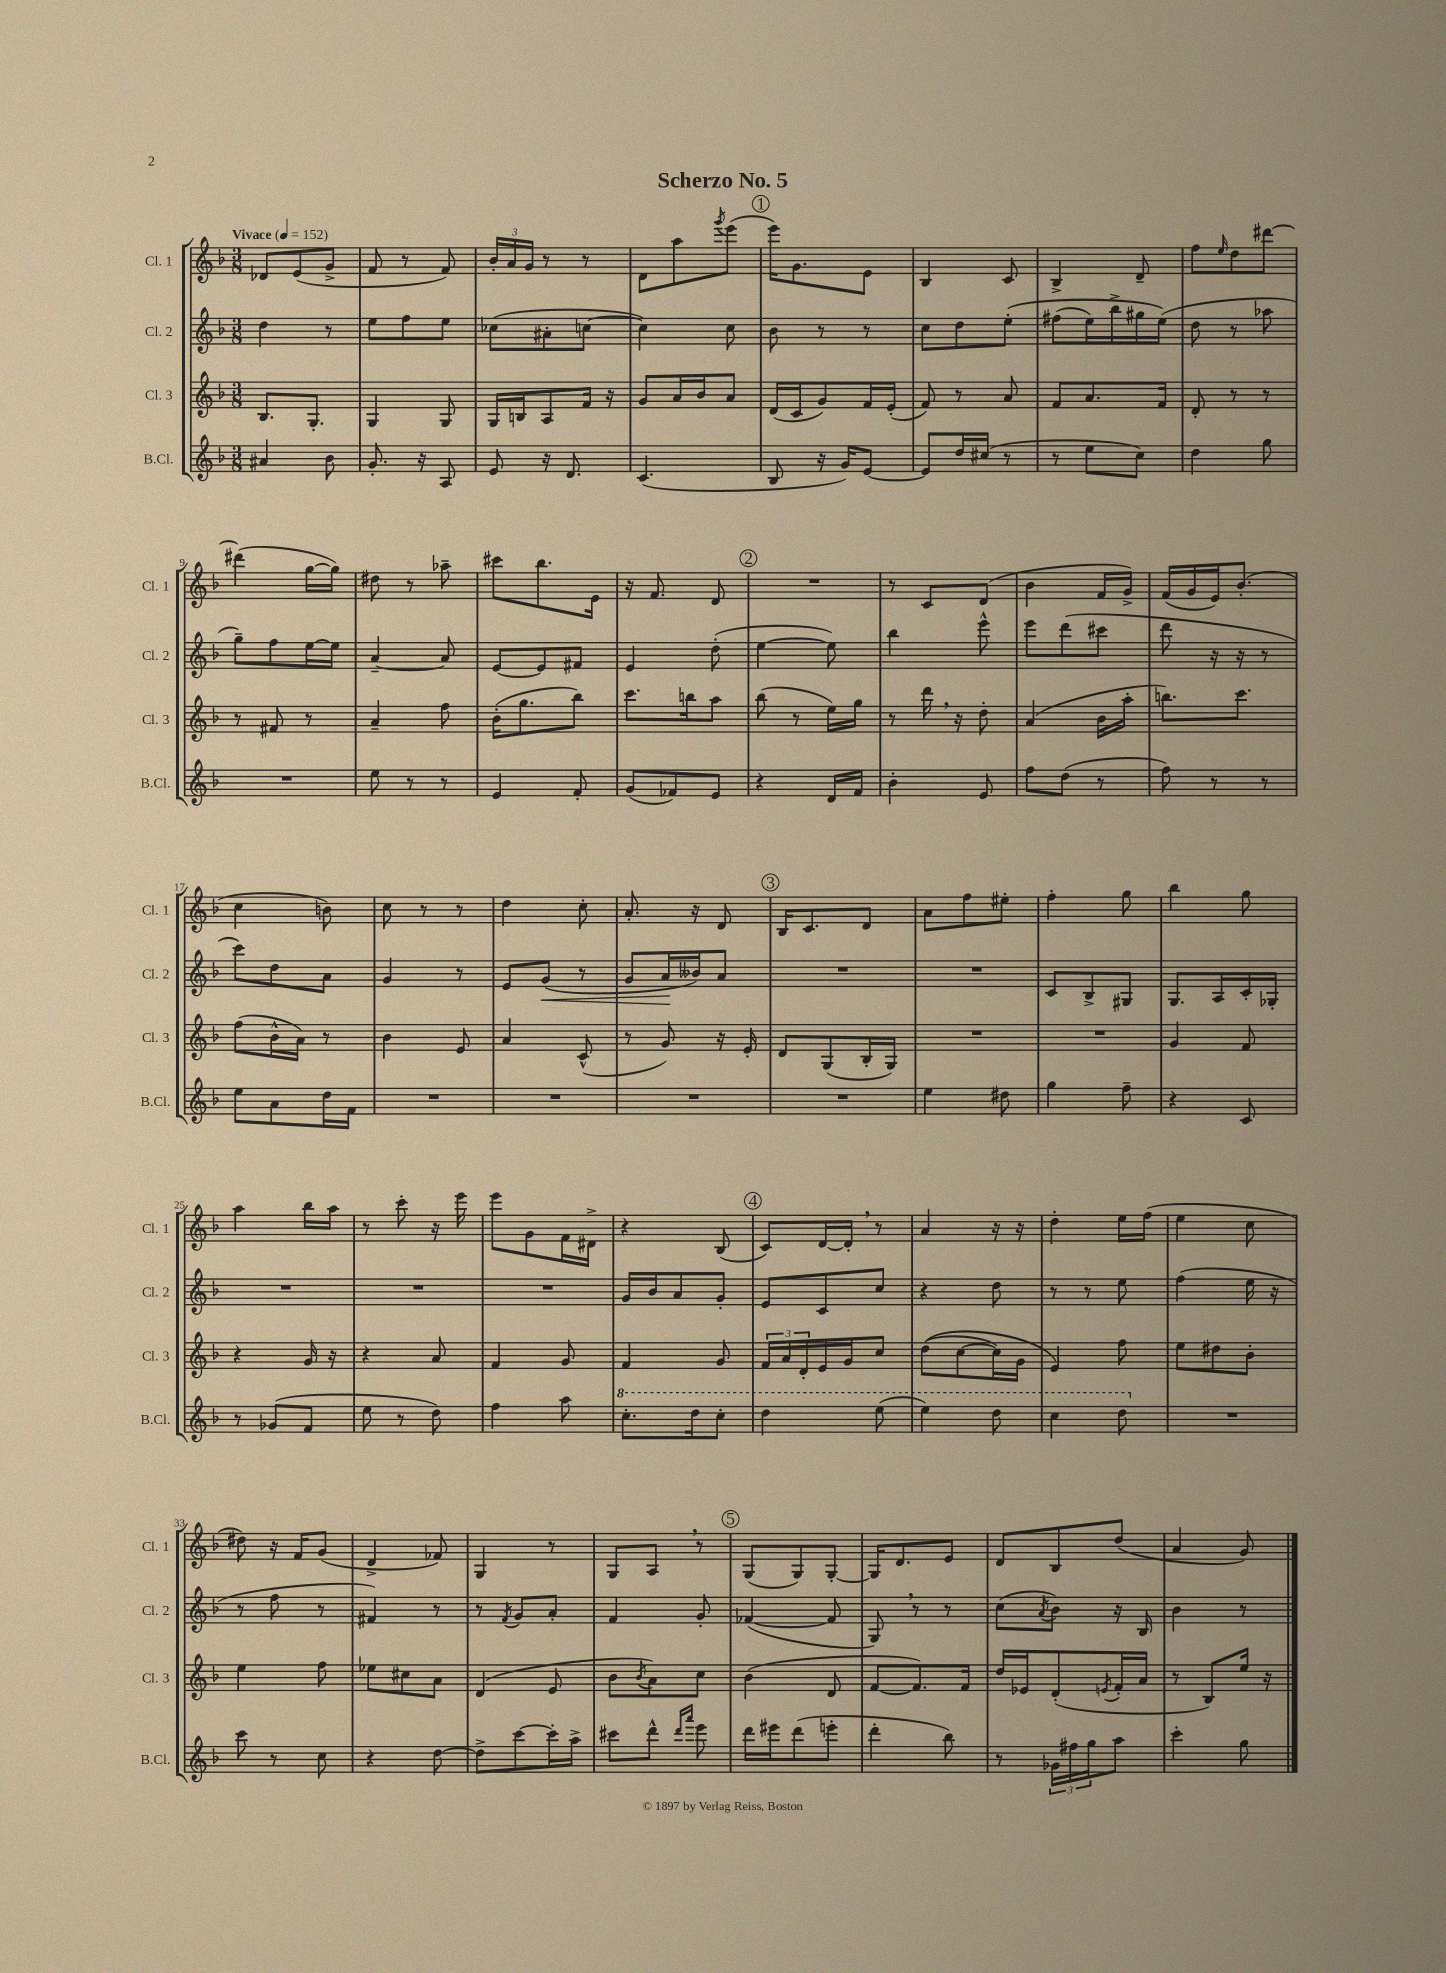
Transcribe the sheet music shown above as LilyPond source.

\header { title = "Scherzo No. 5" }
<<
\new StaffGroup <<
\new Staff = "s0" \with { instrumentName = "Cl. 1" shortInstrumentName = "Cl. 1" } {
    \clef treble \key f \major \numericTimeSignature \time 3/8 \tempo "Vivace" 4 = 152
    des'8 e'8( g'8-> |
    f'8 r8 f'8) |
    \tuplet 3/2 { bes'16-. a'16 g'16 } r8 r8 |
    d'8 a''8 \acciaccatura { g'''8 } e'''8( |
    \mark \markup { \circle "1" } e'''16) g'8. e'8 |
    bes4 c'8 |
    bes4-> d'8-- |
    f''8 \grace { e''16 } d''8 dis'''8~ |
    dis'''4( g''16~ g''16) |
    dis''8 r8 aes''8-- |
    cis'''8 bes''8. e'16 |
    r16 f'8. d'8 |
    \mark \markup { \circle "2" } R4. |
    r8 c'8 d'8( |
    bes'4 f'16 g'16->) |
    f'16( g'16 e'16) bes'8.-.( |
    c''4 b'8) |
    c''8 r8 r8 |
    d''4 c''8-. |
    a'8.-. r16 d'8 |
    \mark \markup { \circle "3" } bes16 c'8. d'8 |
    a'8 f''8 eis''8-. |
    f''4-. g''8 |
    bes''4 g''8 |
    a''4 bes''16 a''16 |
    r8 c'''8-. r16 e'''16 |
    e'''8 g'8 f'16 dis'16-> |
    r4 bes8( |
    \mark \markup { \circle "4" } c'8) d'16~ d'16-. \breathe r8 |
    a'4 r16 r16 |
    d''4-. e''16 f''16( |
    e''4 c''8 |
    dis''8) r16 f'16 g'8( |
    d'4-> fes'8) |
    g4 r8 |
    g8 a8 \breathe r8 |
    \mark \markup { \circle "5" } g8( g8) g8~-. |
    g16 d'8. e'8 |
    d'8 bes8 d''8( |
    a'4 g'8) \bar "|." |
}
\new Staff = "s1" \with { instrumentName = "Cl. 2" shortInstrumentName = "Cl. 2" } {
    \clef treble \key f \major \numericTimeSignature \time 3/8
    d''4 r8 |
    e''8 f''8 e''8 |
    ces''8( ais'8-. c''8~ |
    c''4) c''8 |
    \mark \markup { \circle "1" } bes'8 r8 r8 |
    c''8 d''8 e''8-.\( |
    fis''8( e''16) bes''16-> gis''16 e''16(\) |
    d''8 r8 aes''8 |
    g''8--) f''8 e''16~ e''16 |
    a'4~-- a'8 |
    e'8~ e'8 fis'8 |
    e'4 d''8-.( |
    \mark \markup { \circle "2" } e''4~ e''8) |
    bes''4 e'''8-^ |
    e'''8 d'''8( cis'''8 |
    d'''8 r16 r16 r8 |
    c'''8) d''8 a'8 |
    g'4 r8 |
    e'8 g'8\<( r8 |
    g'8 a'16\! beses'16) a'8 |
    \mark \markup { \circle "3" } R4. |
    R4. |
    c'8 bes8-> gis8 |
    g8. a16 c'16-. ges16-. |
    R4. |
    R4. |
    R4. |
    g'16 bes'16 a'8 g'8-. |
    \mark \markup { \circle "4" } e'8 c'8 c''8 |
    r4 d''8 |
    r8 r8 e''8 |
    f''4( e''16 r16 |
    r8 f''8 r8 |
    fis'4) r8 |
    r8 \acciaccatura { f'8 } g'8 a'8-. |
    f'4 g'8-. |
    \mark \markup { \circle "5" } fes'4~( fes'8 |
    g8) \breathe r8 r8 |
    c''8( \acciaccatura { a'8 } bes'8) r16 bes16 |
    bes'4 r8 \bar "|." |
}
\new Staff = "s2" \with { instrumentName = "Cl. 3" shortInstrumentName = "Cl. 3" } {
    \clef treble \key f \major \numericTimeSignature \time 3/8
    bes8. g8.-. |
    g4 g8 |
    g16 b16 a8 f'16 r16 |
    g'8 a'16 bes'16 a'8 |
    \mark \markup { \circle "1" } d'16( c'16 g'8) f'16 e'16-.( |
    f'8) r8 a'8 |
    f'8 a'8. f'16 |
    d'8-. r8 r8 |
    r8 fis'8 r8 |
    a'4-- f''8 |
    bes'16-.( g''8. bes''8) |
    c'''8. b''16 a''8 |
    \mark \markup { \circle "2" } bes''8( r8 e''16) g''16 |
    r8 d'''16 \breathe r16 d''8-. |
    a'4( bes'16 a''16-. |
    b''8.) c'''8. |
    f''8( bes'16-^ a'16) r8 |
    bes'4 e'8 |
    a'4 c'8-^( |
    r8 g'8) r16 e'16-. |
    \mark \markup { \circle "3" } d'8 g8( bes16-. g16) |
    R4. |
    R4. |
    g'4 f'8 |
    r4 g'16 r16 |
    r4 a'8 |
    f'4 g'8 |
    f'4 g'8 |
    \mark \markup { \circle "4" } \tuplet 3/2 { f'16 a'16 d'16-. } e'16 g'16 c''8 |
    d''8(\( c''8~ c''16) g'16 |
    e'4\) f''8 |
    e''8 dis''8 bes'8-. |
    e''4 f''8 |
    ees''8 cis''8 a'8 |
    d'4( e'8 |
    bes'8 \acciaccatura { bes'8 } a'8) c''8 |
    \mark \markup { \circle "5" } bes'4( d'8 |
    f'8~ f'8.) f'16 |
    d''16 ees'16 d'8-.( \acciaccatura { e'8 } f'16-. a'16 |
    r8 bes8) e''16 r16 \bar "|." |
}
\new Staff = "s3" \with { instrumentName = "B.Cl." shortInstrumentName = "B.Cl." } {
    \clef treble \key f \major \numericTimeSignature \time 3/8
    ais'4 bes'8 |
    g'8.-. r16 a8 |
    e'8 r16 d'8. |
    c'4.( |
    \mark \markup { \circle "1" } bes8 r16 g'16) e'8~ |
    e'8 d''16 cis''16( r8 |
    r8 e''8 c''8) |
    d''4 g''8 |
    R4. |
    e''8 r8 r8 |
    e'4 f'8-. |
    g'8( fes'8) e'8 |
    \mark \markup { \circle "2" } r4 d'16 f'16 |
    bes'4-. e'8 |
    f''8 d''8( r8 |
    f''8) r8 r8 |
    e''8 a'8 d''16 f'16 |
    R4. |
    R4. |
    R4. |
    \mark \markup { \circle "3" } R4. |
    e''4 dis''8 |
    g''4 f''8-- |
    r4 c'8 |
    r8 ges'8( f'8 |
    e''8 r8 d''8) |
    f''4 a''8 |
    \ottava #1 c'''8.-. d'''16 c'''8-. |
    \mark \markup { \circle "4" } d'''4 e'''8( |
    e'''4) d'''8 |
    c'''4 d'''8 \ottava #0 |
    R4. |
    c'''8 r8 c''8 |
    r4 d''8~ |
    d''8-> c'''8~ c'''16-. a''16-> |
    cis'''8 d'''8-^ \grace { d'''16 a'''16 } e'''8 |
    \mark \markup { \circle "5" } d'''16 eis'''16 d'''8( e'''8-. |
    d'''4-. bes''8) |
    r8 \tuplet 3/2 { ges'16 fis''16 g''16 } a''8 |
    c'''4-. g''8 \bar "|." |
}
>>
>>
